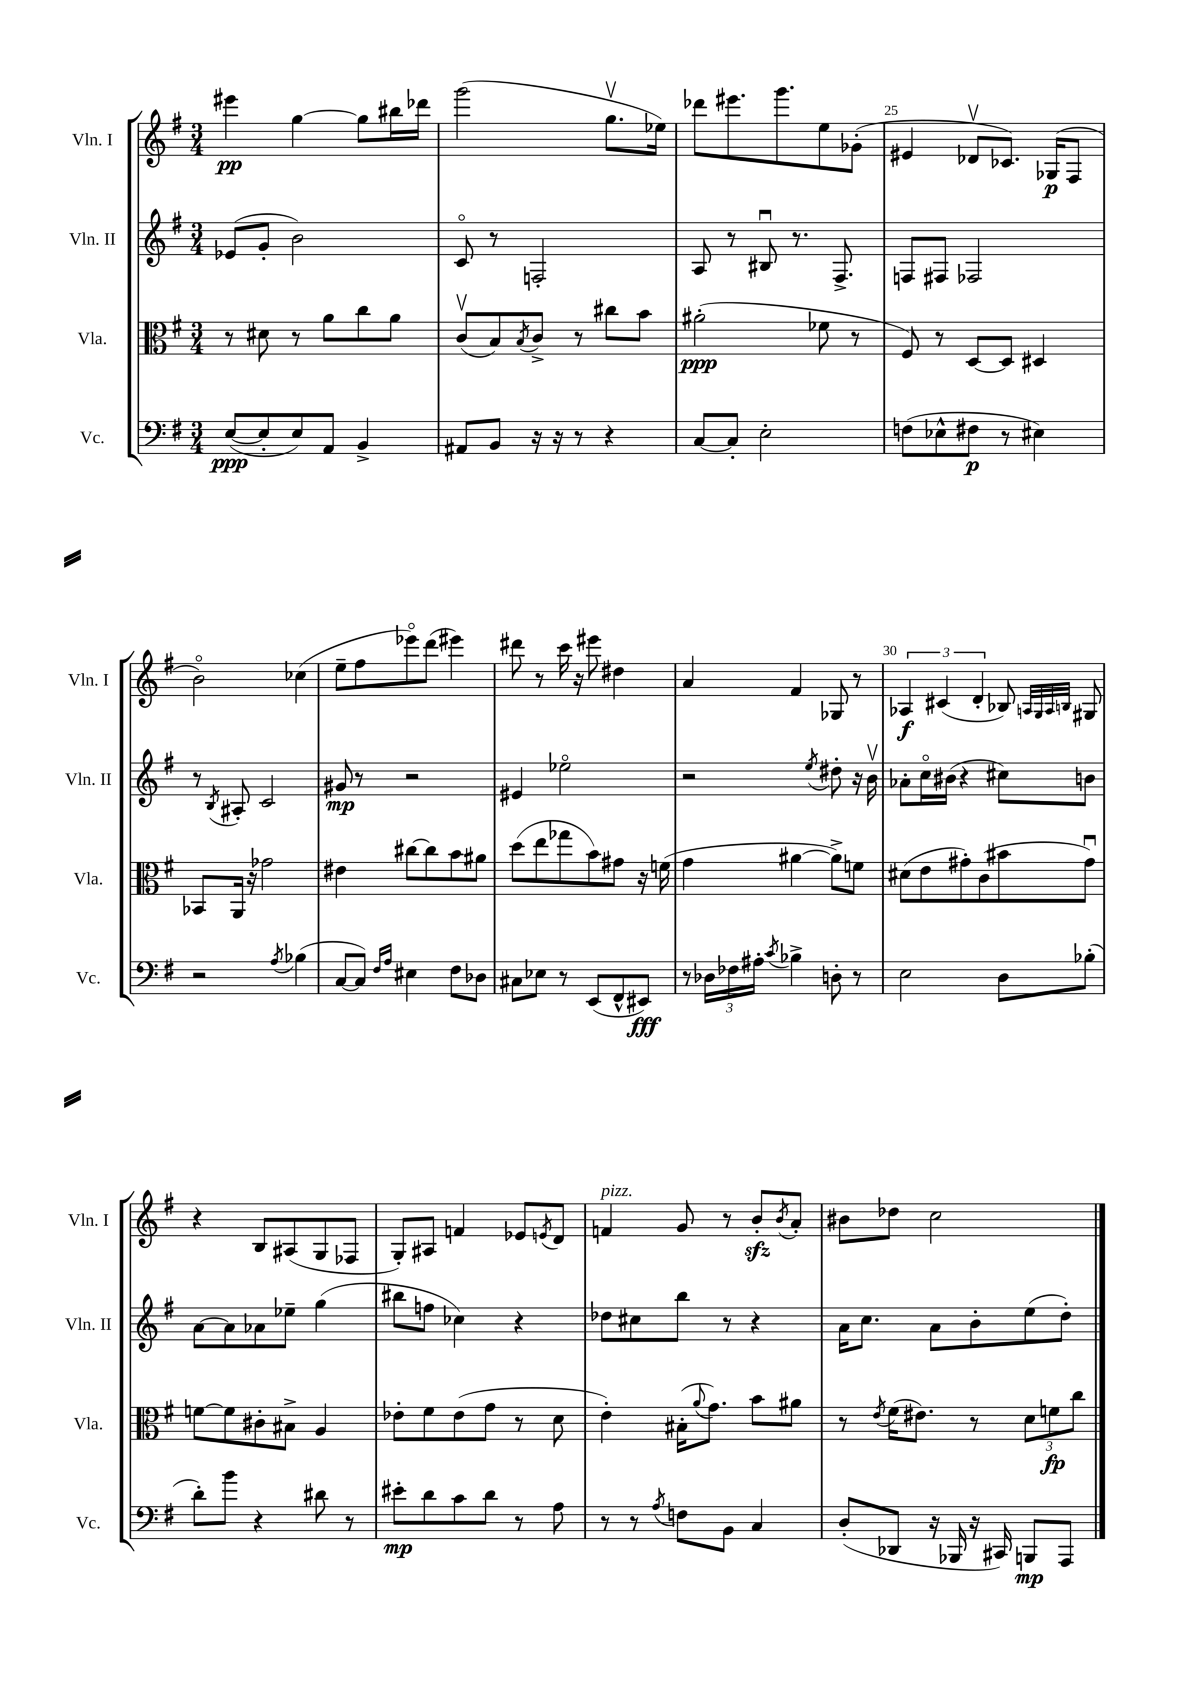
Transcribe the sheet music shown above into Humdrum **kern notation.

**kern	**dynam	**kern	**dynam	**kern	**dynam	**kern	**dynam
*part4	*part4	*part3	*part3	*part2	*part2	*part1	*part1
*staff4	*staff4	*staff3	*staff3	*staff2	*staff2	*staff1	*staff1
*I"Vc.	*	*I"Vla.	*	*I"Vln. II	*	*I"Vln. I	*
*I'Vc.	*	*I'Vla.	*	*I'Vln. II	*	*I'Vln. I	*
*clefF4	*	*clefC3	*	*clefG2	*	*clefG2	*
*k[f#]	*	*k[f#]	*	*k[f#]	*	*k[f#]	*
*M3/4	*	*M3/4	*	*M3/4	*	*M3/4	*
=22	=22	=22	=22	=22	=22	=22	=22
([8E/L	ppp	8r	.	(8e-X/L	.	4eee#X\	pp
8E'/]	.	8d#X\	.	8g'/J	.	.	.
8E/)	.	8r	.	2b\)	.	[4gg\	.
8AA/J	.	8a\L	.	.	.	.	.
4BB^/	.	8cc\	.	.	.	8gg\L]	.
.	.	8a\J	.	.	.	16bb#X\L	.
.	.	.	.	.	.	16ddd-X\JJ	.
=23	=23	=23	=23	=23	=23	=23	=23
8AA#X/L	.	(8cv/L	.	8c/	.	(2ggg\	.
8BB/J	.	8B/)	.	8r	.	.	.
.	.	8qB/	.	.	.	.	.
16r	.	8c^/J	.	2Fn'/	.	.	.
16r	.	.	.	.	.	.	.
8r	.	8r	.	.	.	.	.
4r	.	8cc#X\L	.	.	.	8.ggv\L	.
.	.	8b\J	.	.	.	.	.
.	.	.	.	.	.	16ee-X\Jk)	.
=24	=24	=24	=24	=24	=24	=24	=24
[8C/L	.	(2a#X'\	ppp	8A/	.	8ddd-X\L	.
8C'/J]	.	.	.	8r	.	8.eee#X\	.
2E'\	.	.	.	8B#Xu/	.	.	.
.	.	.	.	.	.	8.ggg\	.
.	.	.	.	8.r	.	.	.
.	.	8f-X\	.	.	.	8ee\	.
.	.	.	.	8.F#^/	.	.	.
.	.	8r	.	.	.	(8g-X'\J	.
=25	=25	=25	=25	=25	=25	=25	=25
(8Fn\L	.	8F#/)	.	8Fn/L	.	4e#X/	.
8E-X^^\	.	8r	.	8F#X/J	.	.	.
8F#X\J	p	[8D/L	.	2F-X/	.	8d-Xv/L	.
8r	.	8D/J]	.	.	.	8.c-X/J)	.
4E#X\)	.	4D#X/	.	.	.	.	.
.	.	.	.	.	.	(16G-X/KL	p
.	.	.	.	.	.	8F#/J	.
!!LO:LB:g=z
=26	=26	=26	=26	=26	=26	=26	=26
2r	.	8BB-X/L	.	8r	.	2b\)	.
.	.	.	.	8qB/	.	.	.
.	.	16AA/Jk	.	8A#X'/	.	.	.
.	.	16r	.	.	.	.	.
.	.	2g-X\	.	2c/	.	.	.
8qA/	.	.	.	.	.	.	.
(4B-X\	.	.	.	.	.	(4cc-X\	.
=27	=27	=27	=27	=27	=27	=27	=27
[8C/L	.	4e#X\	.	8g#X/	mp	8ee~\L	.
8C/J])	.	.	.	8r	.	8ff#\	.
16qqF#/LL	.	.	.	.	.	.	.
16qqA/JJ	.	.	.	.	.	.	.
4E#X\	.	[8cc#X\L	.	2r	.	8eee-X\)	.
.	.	8cc#\]	.	.	.	(8ddd\J	.
8F#\L	.	8b\	.	.	.	4eee#X\)	.
8D-X\J	.	8a#X\J	.	.	.	.	.
=28	=28	=28	=28	=28	=28	=28	=28
8C#X\L	.	(8dd\L	.	4e#X/	.	8ddd#X\	.
8E-X\J	.	8ee\	.	.	.	8r	.
8r	.	8gg-X\	.	2ee-X\	.	16ccc\	.
.	.	.	.	.	.	16r	.
(8EE/L	.	8b\)	.	.	.	8eee#X\	.
8FF#^^/	.	8g#X\J	.	.	.	4dd#X\	.
8EE#X/J)	fff	16r	.	.	.	.	.
.	.	(16fn\	.	.	.	.	.
=29	=29	=29	=29	=29	=29	=29	=29
8r	.	4g\	.	2r	.	4a/	.
24D-X\LL	.	.	.	.	.	.	.
24F-X\	.	.	.	.	.	.	.
24A#X'\JJ	.	.	.	.	.	.	.
8qc/	.	.	.	.	.	.	.
4B-X^\	.	[4a#X\	.	.	.	4f#/	.
.	.	.	.	8qee/	.	.	.
8Dn'\	.	8a#^\L])	.	8dd#X'\	.	8G-X/	.
8r	.	8fn\J	.	16r	.	8r	.
.	.	.	.	16bv\	.	.	.
=30	=30	=30	=30	=30	=30	=30	=30
2E\	.	(8d#X\L	.	8a-X'\L	.	6A-X/	f
.	.	8e\	.	16cc\L	.	.	.
.	.	.	.	.	.	(6c#X/	.
.	.	.	.	(16b#X\JJ	.	.	.
.	.	8g#X'\)	.	4r	.	.	.
.	.	.	.	.	.	6d'/	.
.	.	(8c\	.	.	.	.	.
8D\L	.	8b#X\	.	8cc#X\L)	.	8B-X/)	.
.	.	.	.	.	.	32qqAn/LLL	.
.	.	.	.	.	.	32qqG/	.
.	.	.	.	.	.	32qqA/	.
.	.	.	.	.	.	32qqBn/JJJ	.
(8B-X'\J	.	8g#u\J)	.	8bn\J	.	8G#X/	.
!!LO:LB:g=z
=31	=31	=31	=31	=31	=31	=31	=31
8d'\L)	.	[8fn\L	.	[8a\L	.	4r	.
8b\J	.	8f\]	.	8a\]	.	.	.
4r	.	8c#X'\	.	8a-X\	.	8B/L	.
.	.	8B#X^\J	.	8ee-X~\J	.	(8A#X/	.
8d#X\	.	4A/	.	(4gg\	.	8G/	.
8r	.	.	.	.	.	8F-X/J	.
=32	=32	=32	=32	=32	=32	=32	=32
8e#X'\L	mp	8e-X'\L	.	8bb#X\L	.	8G'/L)	.
8d\	.	8f#\	.	8ffn\J	.	8A#X/J	.
8c\	.	(8e-\	.	4cc-X\)	.	4fn/	.
8d\J	.	8g\J	.	.	.	.	.
8r	.	8r	.	4r	.	8e-X/L	.
.	.	.	.	.	.	8qen/	.
8A\	.	8d\	.	.	.	8d/J	.
=33	=33	=33	=33	=33	=33	=33	=33
!	!	!	!	!	!	!LO:TX:a:i:t=pizz.	!
8r	.	4e'\)	.	8dd-X\L	.	4fn/	.
8r	.	.	.	8cc#X\	.	.	.
8qA/	.	.	.	.	.	.	.
8Fn\L	.	(16B#X'\KL	.	8bb\J	.	8g/	.
.	.	8qqa/	.	.	.	.	.
.	.	8.g\J)	.	.	.	.	.
8BB\J	.	.	.	8r	.	8r	.
4C/	.	8b\L	.	4r	.	8bzz'/L	.
.	.	.	.	.	.	8qb/	.
.	.	8a#X\J	.	.	.	8a'/J	.
=34	=34	=34	=34	=34	=34	=34	=34
(8D'/L	.	8r	.	16a\KL	.	8b#X\L	.
.	.	.	.	8.cc\J	.	.	.
.	.	8qe/	.	.	.	.	.
8DD-X/J	.	(16f#\KL	.	.	.	8dd-X\J	.
.	.	8.e#X\J)	.	.	.	.	.
16r	.	.	.	8a\L	.	2cc\	.
16BBB-X/	.	.	.	.	.	.	.
16r	.	8r	.	8b'\	.	.	.
16CC#X/)	.	.	.	.	.	.	.
8BBBn/L	mp	12d\L	.	(8ee\	.	.	.
.	.	12fn\	fp	.	.	.	.
8AAA/J	.	.	.	8dd'\J)	.	.	.
.	.	12cc\J	.	.	.	.	.
==	==	==	==	==	==	==	==
*-	*-	*-	*-	*-	*-	*-	*-
